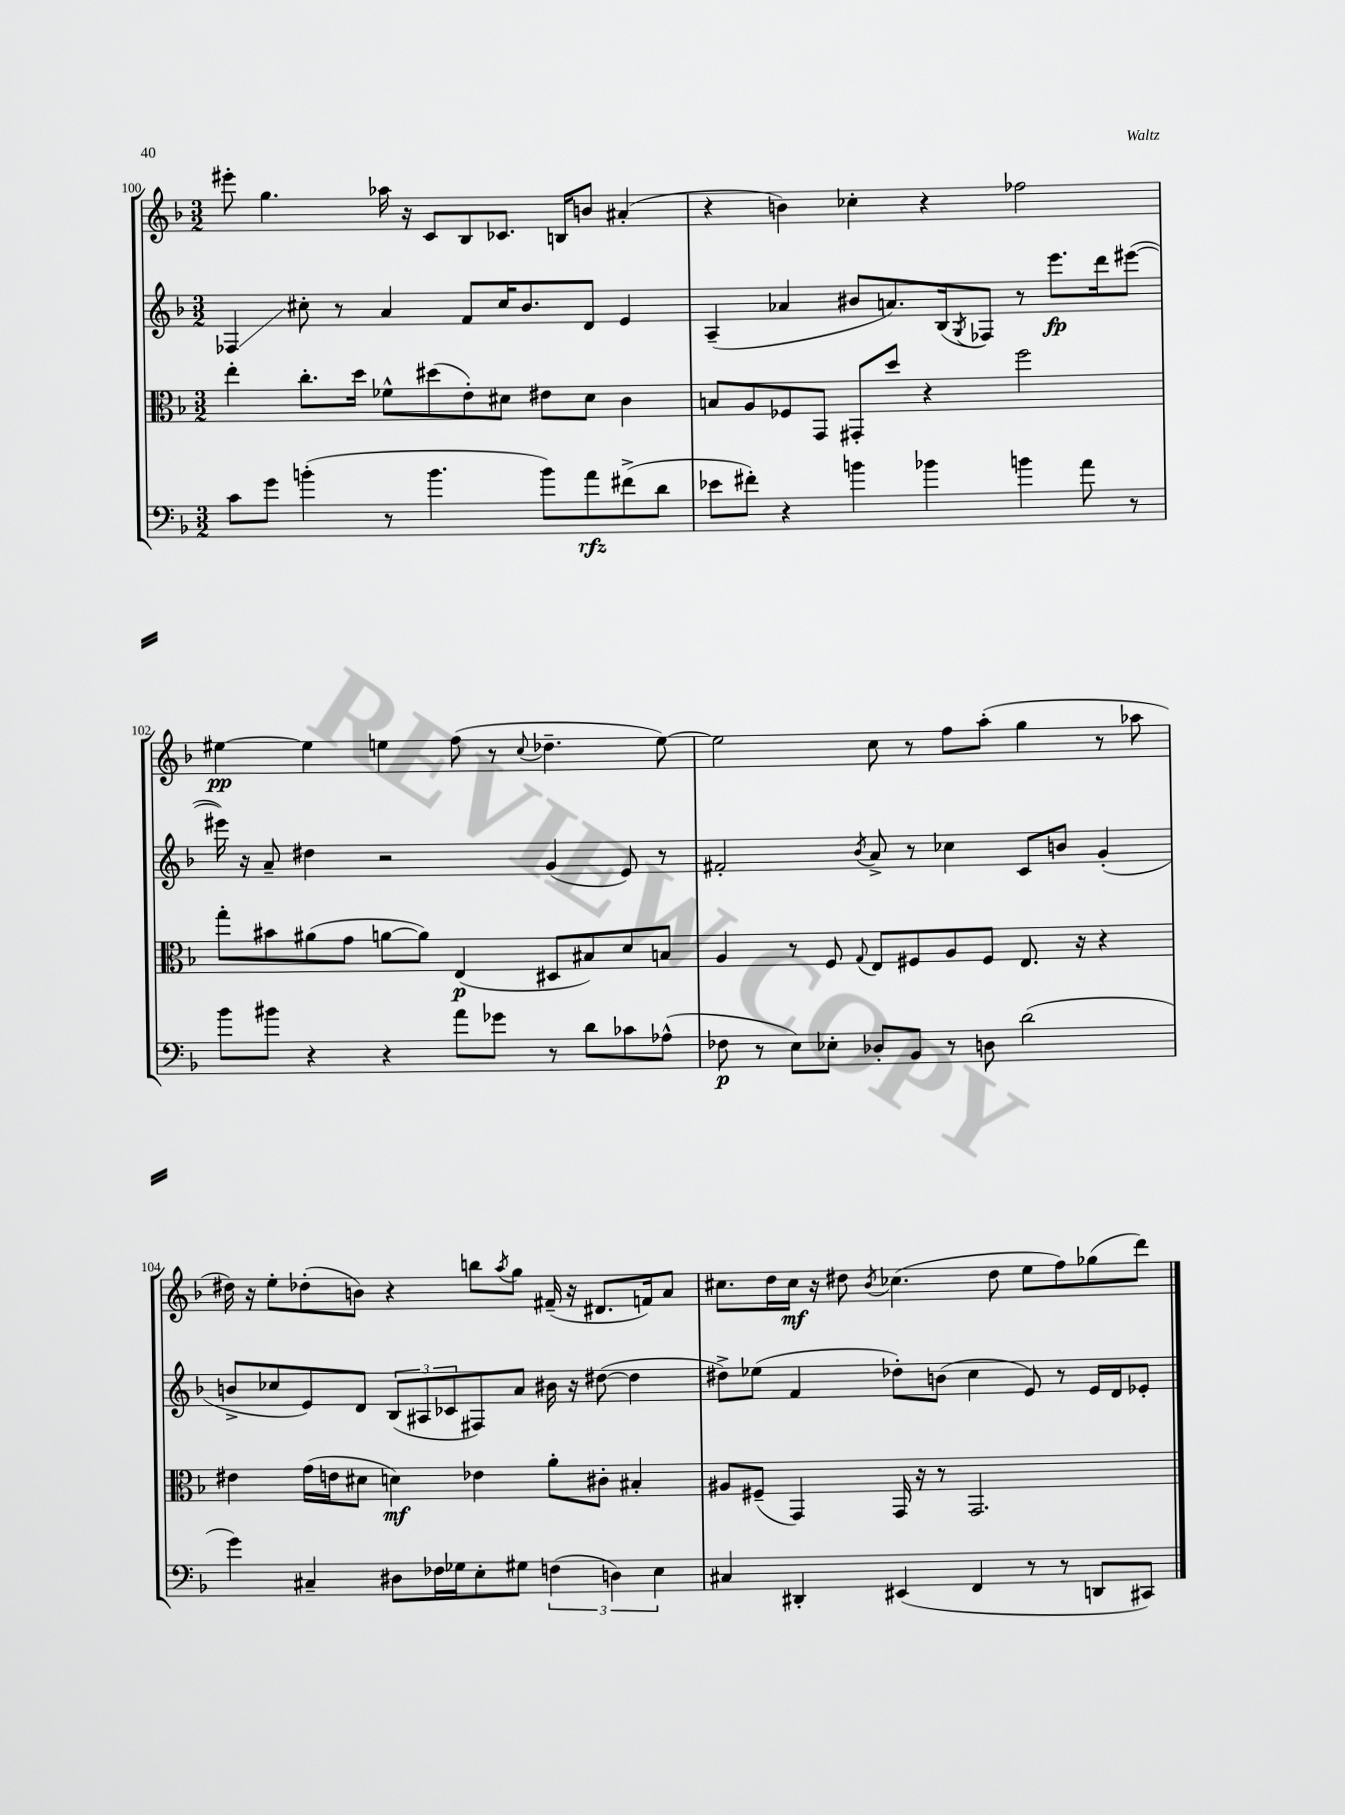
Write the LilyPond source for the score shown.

<<
\new StaffGroup <<
\new Staff = "s0" {
    \clef treble \key f \major \numericTimeSignature \time 3/2
    eis'''8-. g''4. aes''16 r16 c'8 bes8 ces'8. b16 b'8 ais'4-.( |
    r4 b'4) ces''4-. r4 fes''2 |
    eis''4~\pp eis''4 e''4 f''8( r8 \appoggiatura { c''8 } des''4.-- e''8~) |
    e''2 c''8 r8 f''8 a''8-.( g''4 r8 aes''8 |
    dis''16) r16 e''8-. des''8-.( b'8) r4 b''8 \acciaccatura { a''8 } g''8 fis'16--( r16 dis'8. f'16) a'8 |
    cis''8. d''16 cis''16\mf r16 dis''8 \acciaccatura { bes'8 } ces''4.( dis''8 e''8 f''8) ges''8( d'''8) \bar "|." |
}
\new Staff = "s1" {
    \clef treble \key f \major \numericTimeSignature \time 3/2
    fes4\glissando cis''8-. r8 a'4 f'8 cis''16 bes'8. d'8 e'4 |
    a4--( aes'4 bis'8 a'8.) bes16( \acciaccatura { g8 } fes8) r8 e'''8.\fp d'''16 eis'''8~( |
    eis'''16) r16 a'8-- dis''4 r2 g'4( e'8) r8 |
    fis'2-. \acciaccatura { bes'8 } a'8-> r8 ces''4 c'8 b'8 g'4-.( |
    b'8-> ces''8 e'8) d'8 \tuplet 3/2 { bes8( ais8 ces'8 } fis8) a'8 bis'16 r16 dis''8~( dis''4 |
    dis''8->) ees''8( f'4 des''8-.) b'8( c''4 e'8) r8 e'16 d'16 ees'8-. \bar "|." |
}
\new Staff = "s2" {
    \clef alto \key f \major \numericTimeSignature \time 3/2
    e''4-. c''8.-. d''16 fes'8-^ dis''8( e'8-.) dis'8 eis'8 dis'8 c'4 |
    b8 a8 fes8 g,8 gis,8-. d''8 r4 f''2 |
    g''8-. bis'8 ais'8( g'8 a'8~ a'8) e4\p( dis8 bis8) d'8 b8 |
    a4 r8 f8 \appoggiatura { g8 } e8 fis8 a8 fis8 e8. r16 r4 |
    eis'4 g'16( e'16 dis'8 d'4\mf) ees'4 a'8-. cis'8-. bis4-. |
    ais8 fis8--( g,4) g,16 r16 r8 g,2. \bar "|." |
}
\new Staff = "s3" {
    \clef bass \key f \major \numericTimeSignature \time 3/2
    c'8 g'8 b'4-.( r8 b'4. b'8) a'8\rfz fis'8->( d'8 |
    ees'8 fis'8-.) r4 b'4 bes'4 b'4 a'8 r8 |
    bes'8 bis'8 r4 r4 a'8 ges'8 r8 d'8 ces'8 aes8-^( |
    fes8\p r8 e8) ees8-. des8-. bes,8 r8 d8 d'2( |
    g'4) cis4-- dis8 fes16 ges16 e8-. gis8 \tuplet 3/2 { f4( d4) e4 } |
    cis4 dis,4-. eis,4( f,4 r8 r8 d,8 cis,8) \bar "|." |
}
>>
>>
\layout { \context { \Score currentBarNumber = #100 } }
